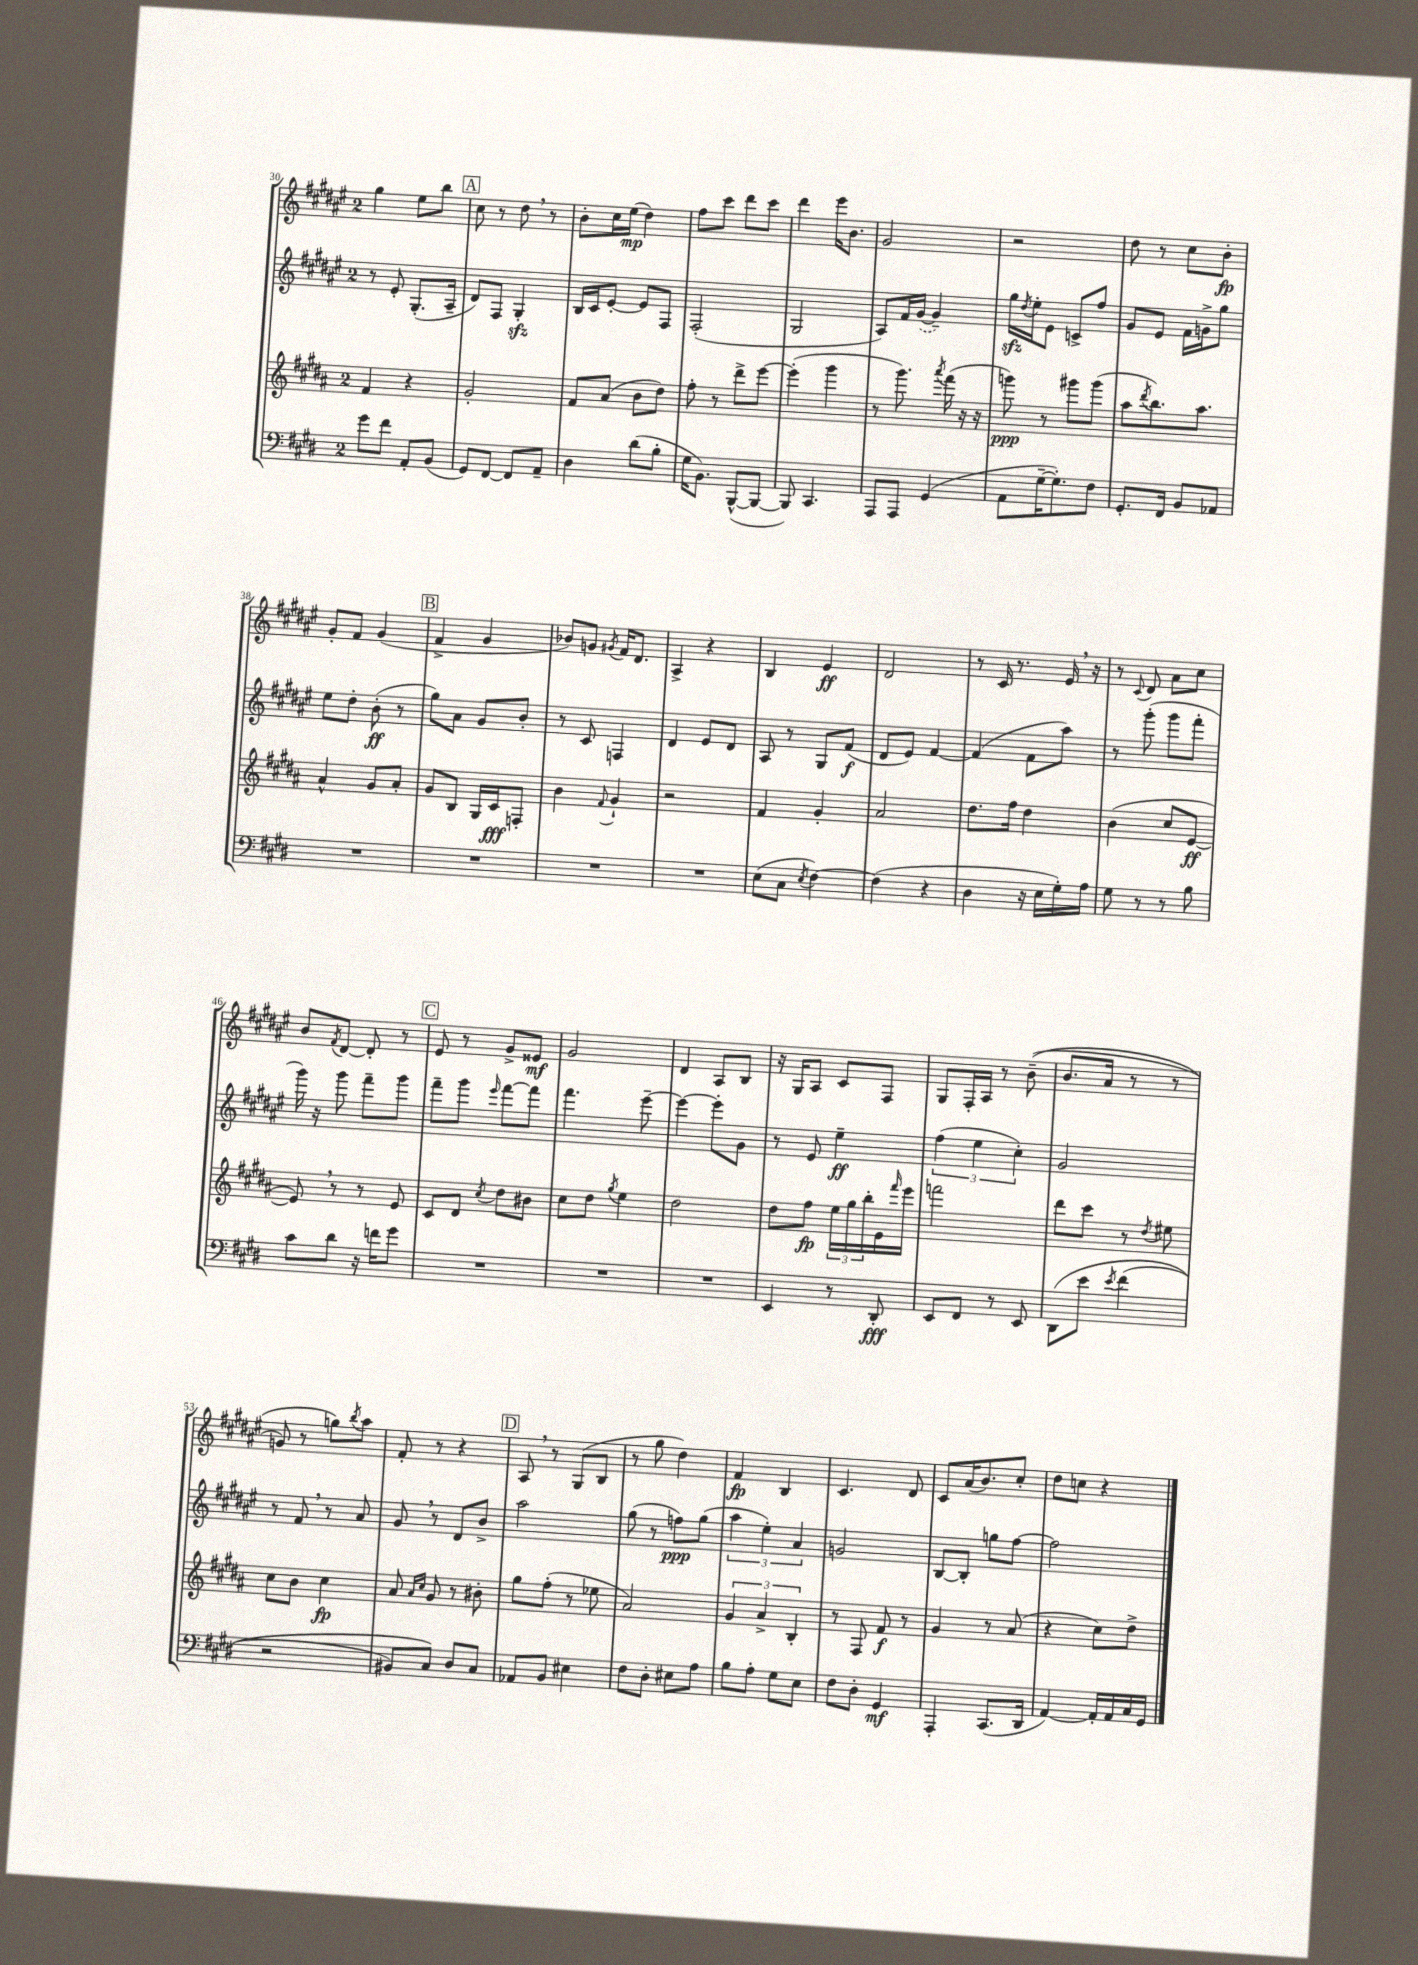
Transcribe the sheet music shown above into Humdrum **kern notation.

**kern	**kern	**kern	**kern
*staff4	*staff3	*staff2	*staff1
*clefF4	*clefG2	*clefG2	*clefG2
*k[f#c#g#d#]	*k[f#c#g#d#a#]	*k[f#c#g#d#a#e#]	*k[f#c#g#d#a#e#]
*M2/4	*M2/4	*M2/4	*M2/4
8g#\L	4f#/	8r	4gg#\
8f#\J	.	8e#'/	.
8AA'/L	4r	(8.G#'/L	8ee#\L
(8BB/J	.	.	8bb\J
.	.	16A#~/Jk	.
=	=	=	=
8GG#/L)	2g#'/	8d#/L)	8cc#\
[8FF#/J	.	8F#/J	8r
8FF#/]L	.	4G#'/	8dd#\
8AA~/J	.	.	8r
=	=	=	=
4D#\	8f#/L	16B/LL	8b'\L
.	.	16c#/J	.
.	(8a#/J	[8e#'/J	16cc#\L
.	.	.	(16ee#\JJ
(8d#\L	8b\L	8e#/]L	4dd#\)
8B'\J	8dd#\J)	8F#/J	.
=	=	=	=
16G#\LK	8ff#'\	(2F#'/	8ff#\L
8.BB\J)	.	.	.
.	8r	.	8ccc#\J
([8BBB^^/L	8ddd#^\L	.	8ddd#\L
8BBB/_J	[8eee\J	.	8ccc#\J
=	=	=	=
8BBB/])	(4eee'\]	2G#/	4ddd#\
4.CC#/	.	.	.
.	4ggg#\	.	16eee#\LK
.	.	.	8.b\J
=	=	=	=
8AAA/L	8r	8A#/L)	2g#/
8AAA/J	8.ggg#\)	16f#/L	.
.	.	([16g#/JJ	.
(4GG#/	.	4g#~/])	.
.	8qaaa#/	.	.
.	(16fff#\	.	.
.	16r	.	.
.	16r	.	.
=	=	=	=
8AA\L	8ggg\)	16gg#\LL	2r
.	.	8qdd#/	.
.	.	16ee#'\J	.
[16G#~\K	8r	8e#\J	.
8.G#'\])	.	.	.
.	8ggg#\L	8c^/L	.
8F#\J	(8ggg#\J	8ff#/J	.
=	=	=	=
8.GG#'/L	8aa#\L	8g#/L	8dd#\
.	8qddd#/	.	.
.	8.bb\)	8e#/J	8r
16FF#/Jk	.	.	.
8BB/L	.	16f#\LL	8cc#\L
.	8.aa#\J	16g^\J	.
8AA-/J	.	8gg#\J	8b'\J
=	=	=	=
2r	4a#^^/	8ee#\L	8g#'/L
.	.	8dd#'\J	8f#/J
.	8g#/L	(8b'\	(4g#/
.	8a#'/J	8r	.
=	=	=	=
2r	8g#/L	8gg#\L)	4f#^/
.	8B/J	8a#\J	.
.	16G#/LL	8g#/L	4g#/
.	16c#/J	.	.
.	8F'/J	8b'/J	.
=	=	=	=
2r	4b\	8r	8b-/L)
.	.	8c#/	8g/J
.	8qqf#/	.	8qg#/
.	4g#`/	4F/	16f#/LK
.	.	.	8.d#/J
=	=	=	=
2r	2r	4d#/	4A#^/
.	.	8e#/L	4r
.	.	8d#/J	.
=	=	=	=
(8E\L	4f#/	8A#/	4B/
8C#\J	.	8r	.
8qE/	.	.	.
[4F#\)	4g#'/	8G#/L	4e#/
.	.	(8f#/J	.
=	=	=	=
(4F#\]	2a#/	8d#/L	2d#/
.	.	8e#/J)	.
4r	.	[4f#/	.
=	=	=	=
4D#\	8.dd#\L	(4f#/]	8r
.	.	.	16c#/
.	16ff#\Jk	.	8.r
16r	4dd#\	8f#\L	.
16E\LL	.	.	.
16G#'\)	.	8aa#\J)	16e#/
16A\JJ	.	.	16r
=	=	=	=
8G#\	(4b\	8r	8r
.	.	.	8qqc#/
8r	.	(8ggg#'\	8d#/
8r	8cc#/L	8ggg#\L	8a#\L
8B\	[8e/J	8fff#'\J	8cc#\J
=	=	=	=
8c#\L	8e/])	16ggg#\)	8b/L
.	.	16r	.
.	.	.	8qf#/
8d#\J	8r	8ggg#\	[8d#/J
16r	8r	8fff#~\L	8d#'/]
16f\LK	.	.	.
8g#\J	8e/	8ggg#\J	8r
=	=	=	=
2r	8c#/L	8fff#~\L	8e#/
.	8d#/J	8ggg#\J	8r
.	8qcc#/	16qqeee#/	.
.	8dd#\L	[8fff#\L	8g#^/L
.	8b#\J	8fff#\]J	8e##/J
=	=	=	=
2r	8cc#\L	4.fff#\	2g#/
.	8dd#\J	.	.
.	8qgg#/	.	.
.	4ee\	.	.
.	.	[8eee#~\	.
=	=	=	=
2r	2dd#\	4eee#\_	4d#/
.	.	8eee#'\]L	8A#/L
.	.	8g#\J	8B/J
=	=	=	=
4EE/	8dd#\L	8r	16r
.	.	.	16G#/LK
.	8ff#\J	8e#/	8A#/J
8r	24ee\LL	4ee#~\	8c#/L
.	24gg#\	.	.
.	24bb'\	.	.
8DD#'/	16e\	.	8F#/J
.	16qqfff#/	.	.
.	16eee\JJ	.	.
=	=	=	=
8EE/L	2fff\	(6ff#\	8G#/L
8FF#/J	.	.	16F#'/L
.	.	6ee#\	.
.	.	.	16A#/JJ
8r	.	.	8r
.	.	6cc#'\)	.
8EE/	.	.	&((8b~\
=	=	=	=
&(8DD#\L	8ddd#\L	2g#/	8.b/L
8e\J	8ccc#\J	.	.
.	.	.	16a#/Jk
8qe/	.	.	.
(4f#\	8r	.	8r
.	8qdd#/	.	.
.	8ee#\	.	8r
=	=	=	=
2r	8cc#\L	8r	8g/)
.	8b\J	8f#/	8r
.	4cc#\	8r	8gg\L&)
.	.	.	8qbb/
.	.	8a#/	8aa#\J
=	=	=	=
8BB#/L)	8a#/	8g#/	8f#'/
.	16qqa#/LL	.	.
.	16qqcc#/JJ	.	.
8C#/J&)	8g#/	8r	8r
8D#/L	8r	8d#/L	4r
8C#/J	8b#'\	8b^/J	.
=	=	=	=
8AA-/L	8gg#\L	2aa#\	8A#/
8BB/J	(8ff#'\J	.	8r
4E#\	8r	.	(8G#/L
.	8ee-\	.	8B/J
=	=	=	=
8F#\L	2a#/)	(8gg#\	8r
8D#'\J	.	8r	8gg#\
8E#\L	.	8ff\L)	4dd#\)
8A\J	.	(8gg#\J	.
=	=	=	=
8B\L	6g#/	6aa#\	4f#/
8A'\J	.	.	.
.	6a#^/	6ee#'\)	.
8G#\L	.	.	4B/
.	6B'/	6a#/	.
8E\J	.	.	.
=	=	=	=
8F#\L	8r	2g/	4.c#/
8D#'\J	8F#/	.	.
4GG#/	8f#/	.	.
.	8r	.	8d#/
=	=	=	=
4AAA'/	4g#/	[8B/L	8c#/L
.	.	8B'/]J	(16a#/K
.	.	.	8.b/)
(8.CC#/L	8r	8gg\L	.
.	(8a#/	[8ff#\J	8cc#'/J
16DD#/Jk	.	.	.
=	=	=	=
[4AA/)	4r	2ff#\]	8dd#\L
.	.	.	8cc\J
16AA'/]LL	8cc#\L)	.	4r
16AA/	.	.	.
16C#/	8dd#^\J	.	.
16GG#/JJ	.	.	.
==	==	==	==
*-	*-	*-	*-
